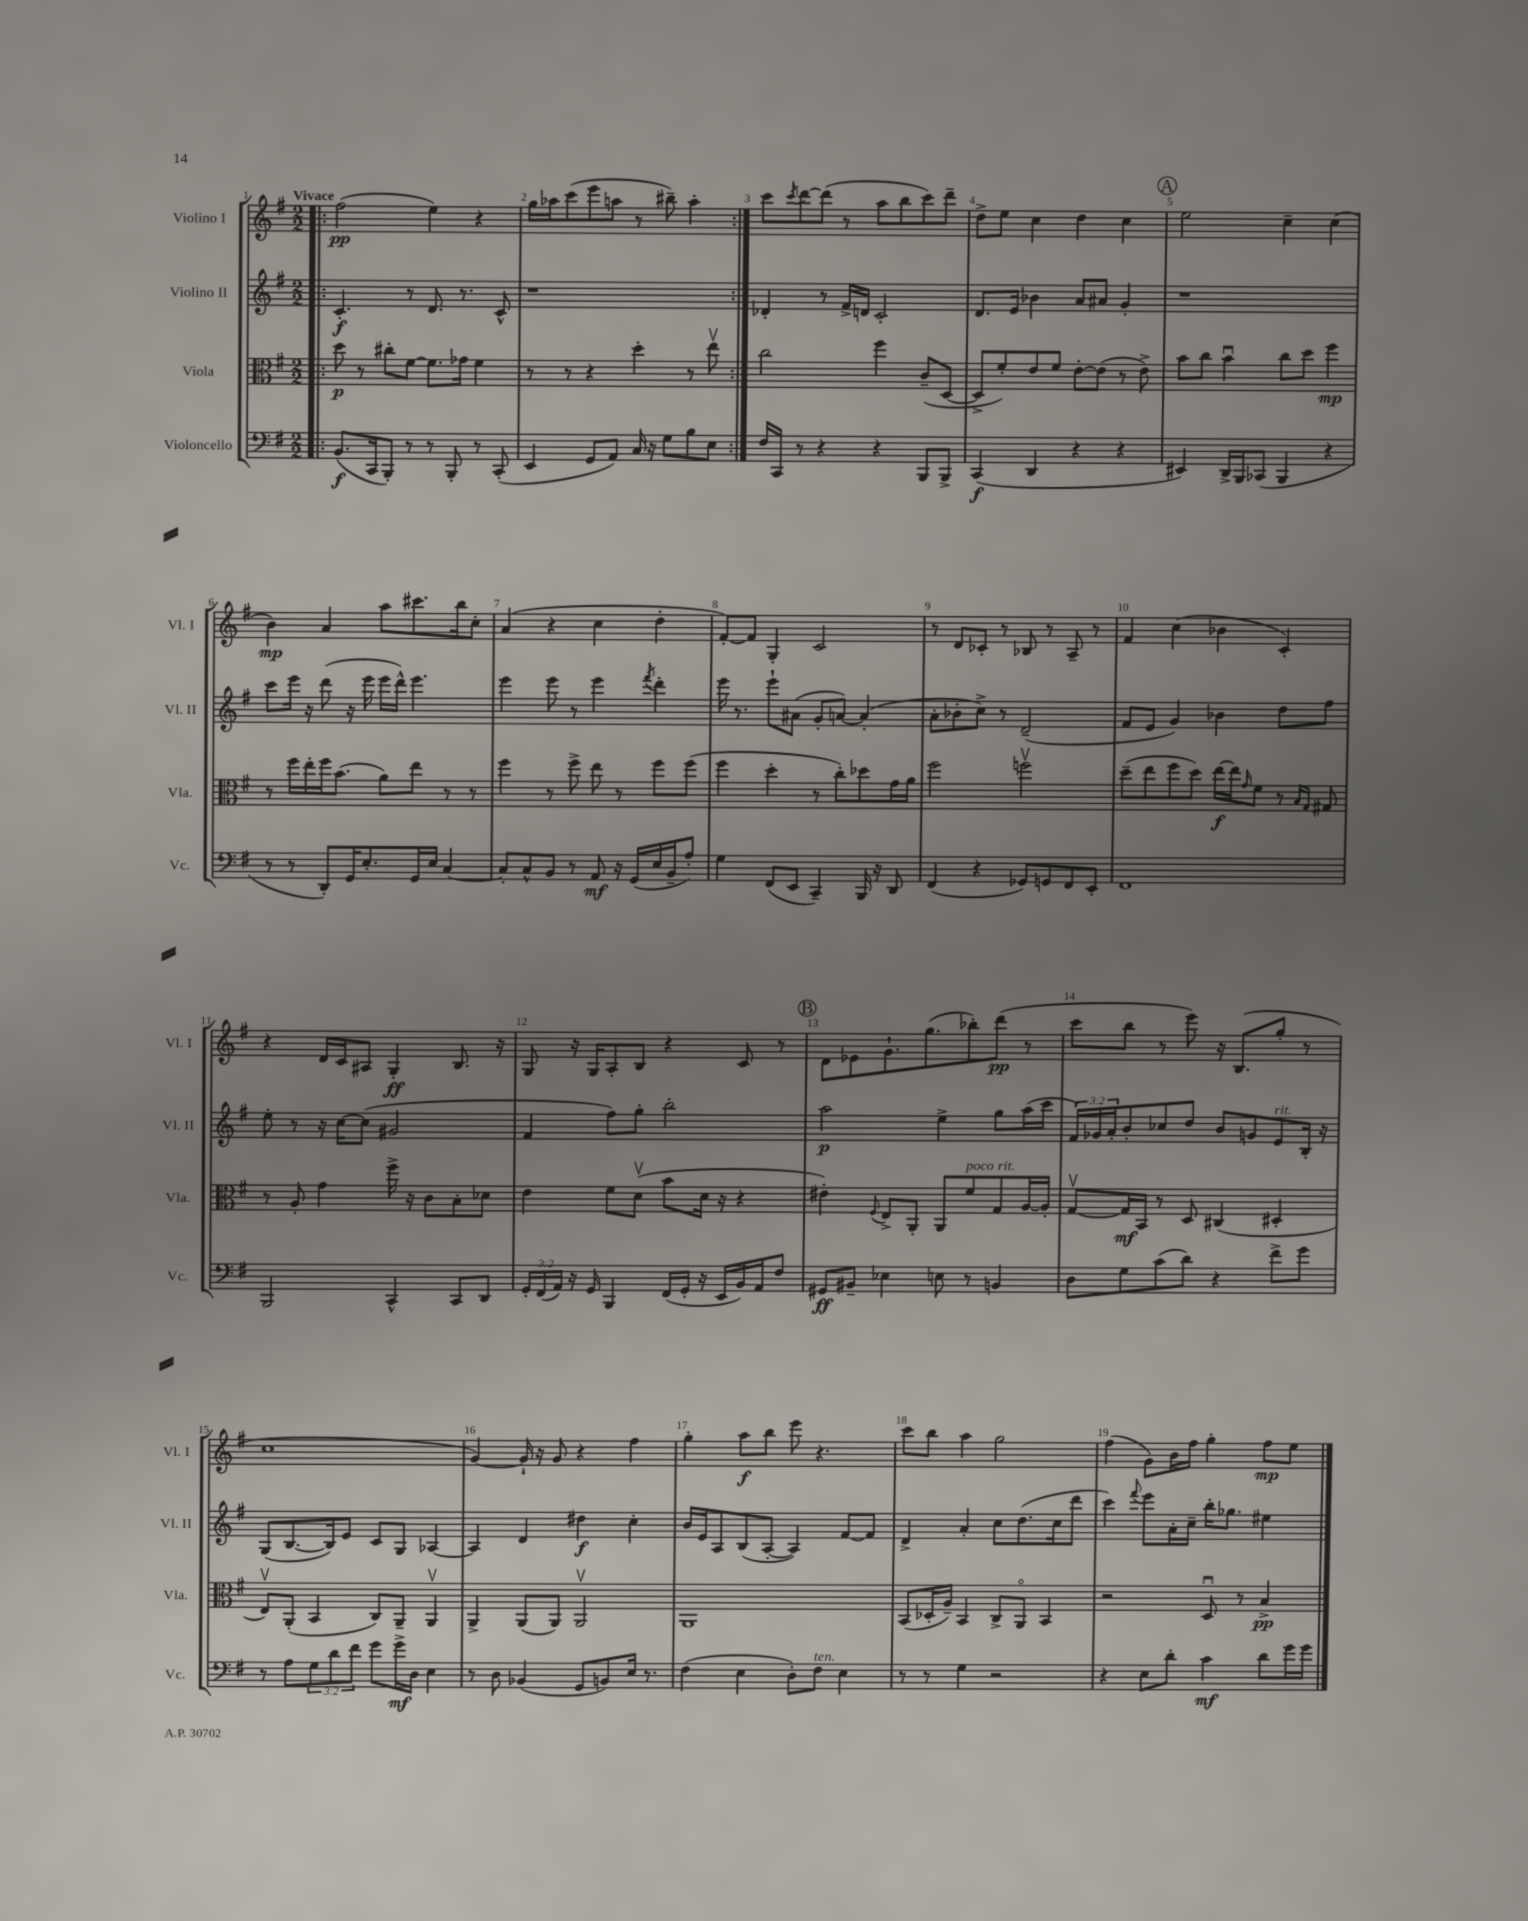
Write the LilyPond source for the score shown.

<<
\new StaffGroup <<
\new Staff = "s0" \with { instrumentName = "Violino I" shortInstrumentName = "Vl. I" } {
    \clef treble \key g \major \numericTimeSignature \time 2/2 \tempo "Vivace"
    \repeat volta 2 { \bar ".|:" fis''2\pp( e''4) r4 |
    g''16 aes''16 c'''8( e'''8 a''8 r8 bis''8--) a''4-. | }
    c'''8 \acciaccatura { c'''8 } d'''8~ d'''8( r8 a''8 b''8 c'''8) d'''8-- |
    d''8-> e''8 c''4 d''4 c''4 |
    \mark \markup { \circle "A" } e''2 c''4-- c''4( |
    b'4\mp) a'4 a''8 cis'''8. b''16 c''8-. |
    a'4( r4 c''4 d''4-. |
    fis'8~-.) fis'8 g4-. c'2 |
    r8 d'8 ces'8-. r8 bes8 r8 a8-- r8 |
    fis'4 c''4( bes'4 c'4-.) |
    r4 d'16 c'16 ais8 g4-.\ff b8. r16 |
    g8 r16 g16 a8-. b8 r4 c'8 r8 |
    \mark \markup { \circle "B" } d'8 ees'8 g'8.-! g''8.( bes''8-.) d'''8\pp( r8 |
    c'''8 b''8 r8 e'''8) r16 b8.( g''8-. r8 |
    c''1 |
    g'4~) g'16-! r16 g'8 r4 fis''4 |
    g''4-. a''8\f b''8 e'''8 r4. |
    c'''8 b''8 a''4 g''2 |
    fis''4( g'8) b'16 fis''16 g''4-. fis''8\mp e''8 \bar "|." |
}
\new Staff = "s1" \with { instrumentName = "Violino II" shortInstrumentName = "Vl. II" } {
    \clef treble \key g \major \numericTimeSignature \time 2/2 \override Staff.TupletNumber.text = #tuplet-number::calc-fraction-text
    \repeat volta 2 { \bar ".|:" c'4.-.\f r8 d'8. r8. c'8-^ |
    r1 | }
    des'4-. r8 fis'16-> d'16 c'2-. |
    d'8. e'16 bes'4 a'8 ais'8 g'4-. |
    \mark \markup { \circle "A" } r1 |
    c'''8 e'''16 r16 d'''8( r16 e'''16 e'''16 d'''16-^) e'''4. |
    e'''4 e'''8 r8 e'''4 \acciaccatura { fis'''8 } d'''4-. |
    e'''16 r8. e'''8-! ais'8( g'8-. a'8~) a'4-.( |
    a'8-. bes'8-. c''8->) r8 d'2--( |
    fis'8 e'8 g'4) bes'4 d''8 fis''8 |
    e''8-. r8 r16 c''16~ c''8( gis'2 |
    fis'4 fis''8) g''8-. b''2-. |
    \mark \markup { \circle "B" } a''2\p e''4-> g''8 a''16( c'''16 |
    \tuplet 3/2 { fis'16) ges'16 a'16-. } b'8-. ces''8 d''8 b'8 g'8 e'8^\markup { \italic "rit." } b16-. r16 |
    g8( b8.~ b16) e'8 c'8 g8 aes4~ |
    aes4 d'4 dis''4\f c''4-. |
    b'16 e'16 a8 b8( a8~-. a4) fis'8~ fis'8 |
    d'4-> a'4-. c''8 d''8.( c''16 d'''8 |
    c'''4) \appoggiatura { fis'''8 } e'''8 a'16-. c''16-- b''16-. ges''8. eis''4 \bar "|." |
}
\new Staff = "s2" \with { instrumentName = "Viola" shortInstrumentName = "Vla." } {
    \clef alto \key g \major \numericTimeSignature \time 2/2
    \repeat volta 2 { \bar ".|:" d''8\p r8 cis''8-. fis'8~ fis'8. ges'16 fis'4 |
    r8 r8 r4 d''4-. r8 e''8\upbow | }
    c''2 fis''4 c'8--( d8~ |
    d8-> fis'8-.) e'8 fis'8 e'8~-. e'8( r8 e'8->) |
    \mark \markup { \circle "A" } b'8 c''8 b'4\downbow c''8 d''8 fis''4\mp |
    r8 fis''16 e''16-. fis''16 b'8.( a'8) e''8 r8 r8 |
    fis''4 r8 fis''8-> e''8 r8 fis''8 fis''8( |
    fis''4 d''4-. r8 c''8-.) des''8 g'16 a'16 |
    fis''2 f''2\upbow |
    d''8--( e''8 fis''8 d''8) e''16~\f e''16 \grace { g'16 } fis'8 r8 \grace { b16 g16 } gis8 |
    r8 a8-. g'4 fis''16-> r16 c'8 b8-. des'8 |
    e'4 fis'8 d'8\upbow( b'8 d'16 r16 r4 |
    \mark \markup { \circle "B" } eis'4-.) \appoggiatura { fis8 } e8-> a,8-. a,8 fis'8^\markup { \italic "poco rit." } g8 a16~ a16-. |
    g8~\upbow g16\mf b,16 r8 d8 cis4( dis4-. |
    e8\upbow) a,8-.( b,4 c8) a,8-- a,4\upbow |
    a,4-> a,8( a,8) a,2\upbow |
    a,1 |
    b,8( des16-. a16--) b,4 c8-> a,8\flageolet b,4 |
    r2 d8\downbow r8 b4->\pp \bar "|." |
}
\new Staff = "s3" \with { instrumentName = "Violoncello" shortInstrumentName = "Vc." } {
    \clef bass \key g \major \numericTimeSignature \time 2/2 \override Staff.TupletNumber.text = #tuplet-number::calc-fraction-text
    \repeat volta 2 { \bar ".|:" b,8.\f( c,16 b,,8-.) r8 r8 b,,8-. r8 c,8-.( |
    e,4 g,8 a,8) c16 r16 g8 b8 e8 | }
    fis16 c,16 r8 r4 r4 b,,8 b,,8-> |
    c,4\f( d,4 r4 r4 |
    \mark \markup { \circle "A" } eis,4) d,16-> b,,16 ces,8( b,,4 r4 |
    r8 r8 d,8-.) g,16 e8.-. g,16 e16 c4~ |
    c8-. c8-^ b,8 r8 a,8\mf r16 g,16( e16 b,16-- a8-.) |
    g4 fis,8( e,8 c,4--) b,,16 r16 d,8 |
    fis,4( r4 ges,8) g,8 fis,8 e,8-. |
    fis,1 |
    b,,2 c,4-^ c,8 d,8 |
    \tuplet 3/2 { g,16-. fis,16( a,16) } r16 g,16 b,,4 fis,16( g,16-. r16 e,16 b,16) a,16 fis8 |
    \mark \markup { \circle "B" } gis,8\ff bis,8-- ees4 e8 r8 b,4 |
    d8 g8 c'8( d'8) r4 fis'8-> g'8 |
    r8 a8 \tuplet 3/2 { g8 d'8 fis'8 } g'8 g'16->\mf d16 e4 |
    r8 d8 bes,4( g,8 b,8) e16 r8. |
    fis4( e4 d8-.) fis8^\markup { \italic "ten." } e4 |
    r8 r8 g4 r2 |
    r4 e8 d'8-. c'4\mf d'8 g'16 g'16 \bar "|." |
}
>>
>>
\layout { \context { \Score \override BarNumber.break-visibility = ##(#f #t #t) barNumberVisibility = #all-bar-numbers-visible } }
